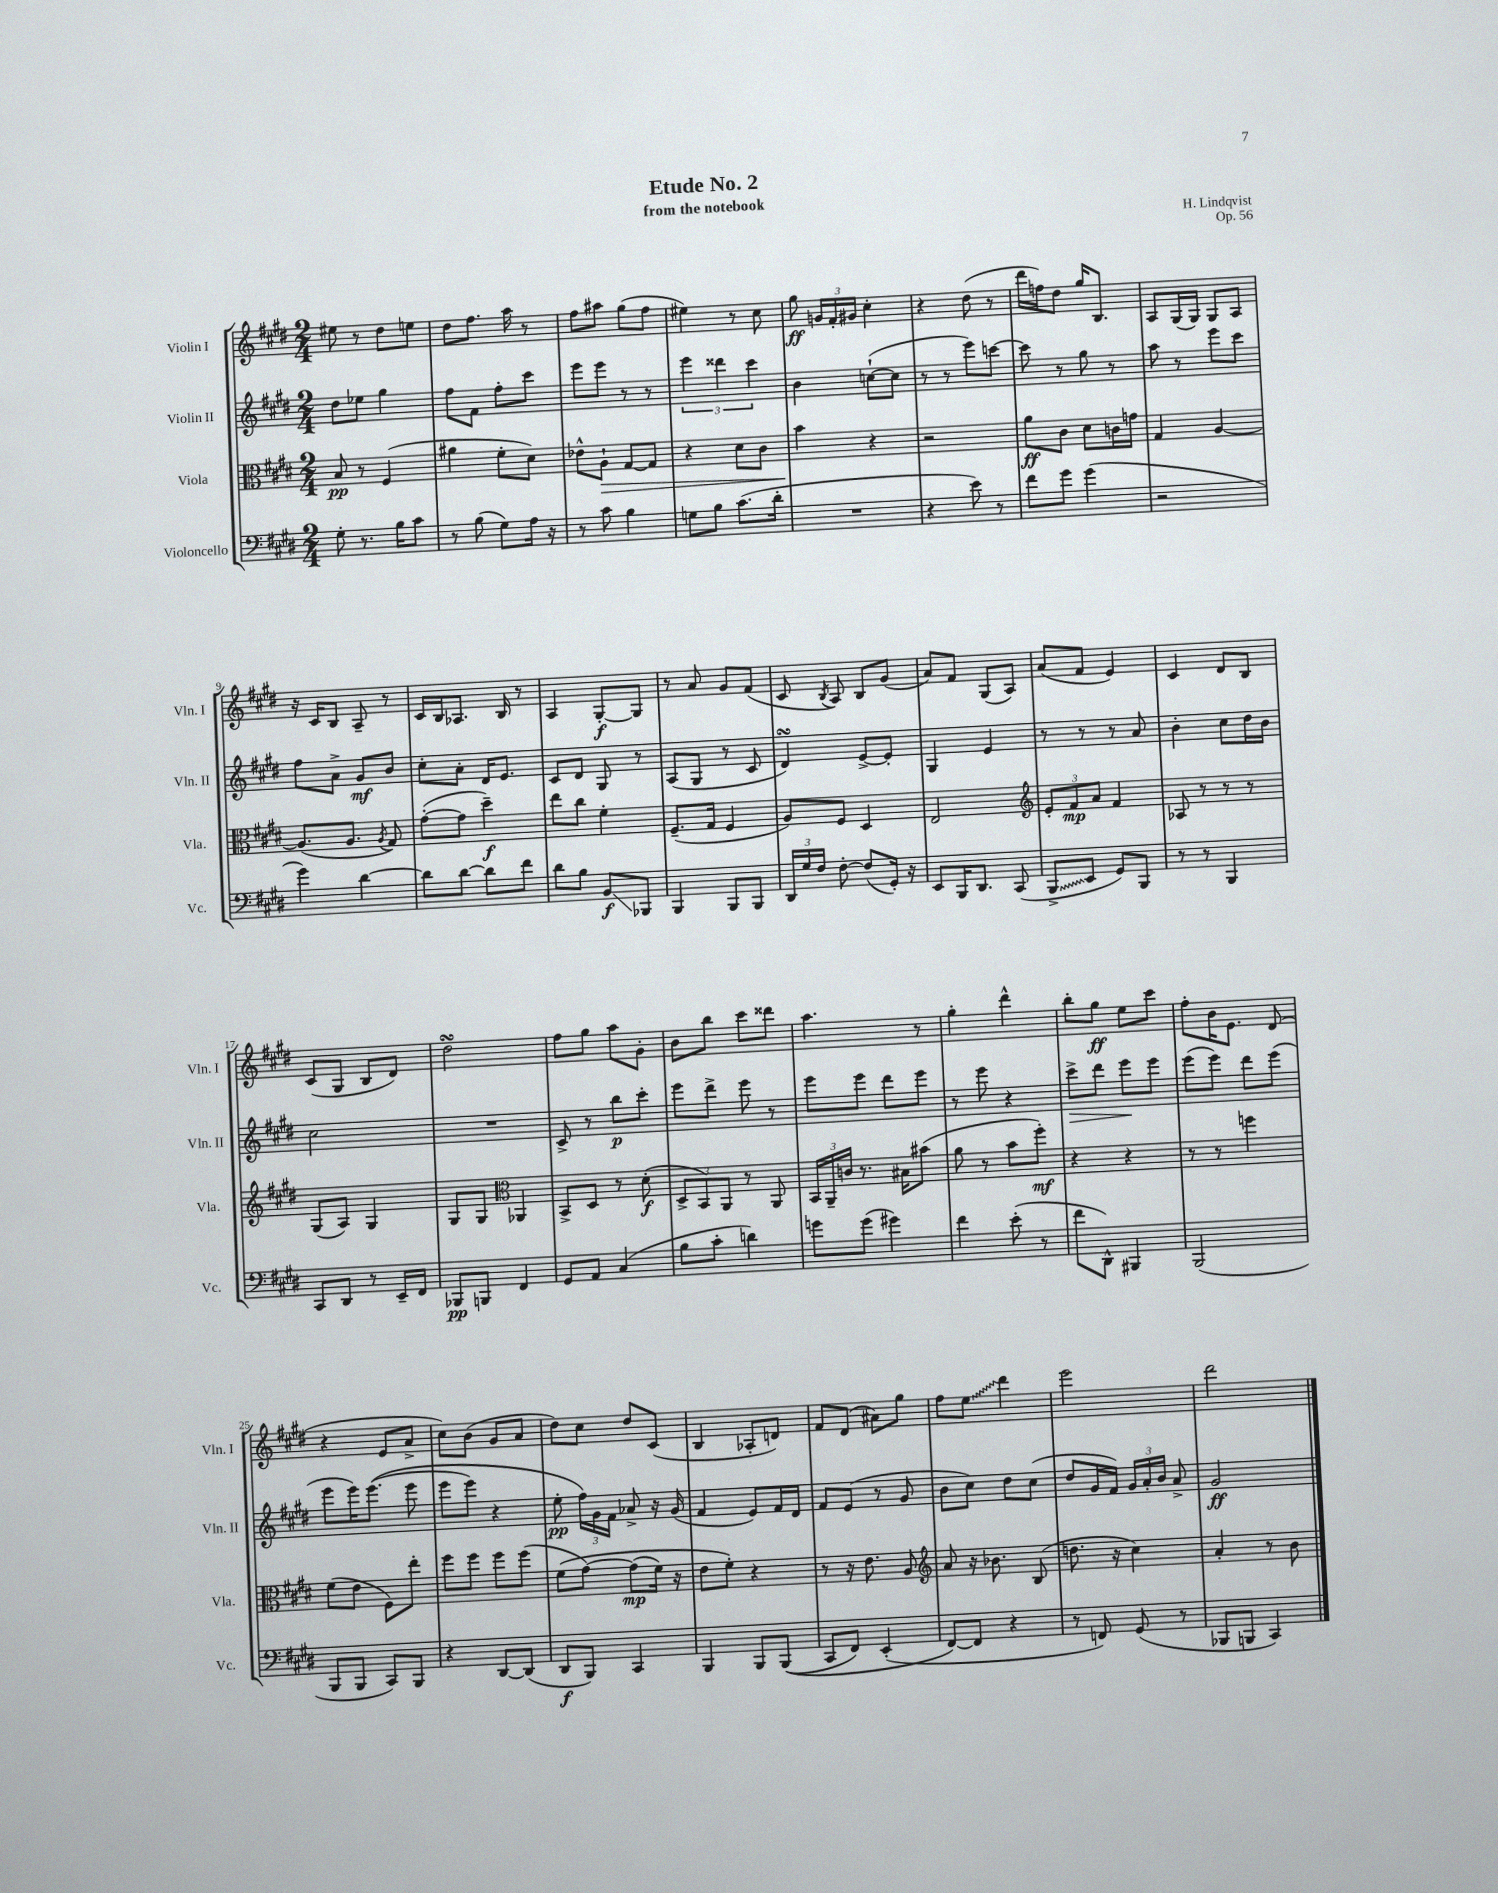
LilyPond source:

\header { title = "Etude No. 2" composer = "H. Lindqvist" subtitle = "from the notebook" opus = "Op. 56" }
<<
\new StaffGroup <<
\new Staff = "s0" \with { instrumentName = "Violin I" shortInstrumentName = "Vln. I" } {
    \clef treble \key e \major \numericTimeSignature \time 2/4
    \autoBeamOff eis''8 r8 dis''8[ e''8] |
    dis''8[ fis''8.] a''16 r8 |
    fis''8[ ais''8] gis''8[( fis''8] |
    eis''4) r8 cis''8 |
    gis''8\ff \tuplet 3/2 { g'16[ fis'16-. gis'16] } cis''4-. |
    r4 dis''8( r8 |
    dis'''16[ f''16) dis''8] gis''16[ b8.] |
    a8[ gis16( gis16]) gis8[ a8] |
    r16 cis'16[ b8] a8-- r8 |
    cis'16[ b16 aes8.] b16 r8 |
    a4 gis8[~-.\f gis8] |
    r8 a'8 gis'8[ fis'8]( |
    cis'8 \acciaccatura { b8 } a8) b8[ gis'8]( |
    a'8[) fis'8] gis8[( a8]) |
    a'8[( fis'8] e'4) |
    cis'4 dis'8[ b8] |
    cis'8[( gis8] b8[ dis'8]) |
    dis''2\turn |
    fis''8[ gis''8] a''8[ gis'8]-. |
    b'8[ b''8] cis'''8[ disis'''8] |
    a''4. r8 |
    gis''4-. dis'''4-^ |
    b''8[-. gis''8]\ff e''8[ cis'''8] |
    fis''8[-. b'16 e'8.] dis'8( |
    r4 e'8[ a'8]-> |
    cis''8[) b'8]( gis'8[ a'8] |
    dis''8[) cis''8] dis''8[ cis'8]( |
    b4 aes8[-. d'8]) |
    fis'8[ dis'8]( ais'8[) gis''8] |
    fis''8[ \once \override Glissando.style = #'zigzag e''8]\glissando dis'''4 |
    e'''2 |
    dis'''2 \bar "|." |
}
\new Staff = "s1" \with { instrumentName = "Violin II" shortInstrumentName = "Vln. II" } {
    \clef treble \key e \major \numericTimeSignature \time 2/4
    \autoBeamOff dis''8[ ees''8] gis''4 |
    fis''8[ fis'8] fis''8[-. cis'''8] |
    e'''8[ e'''8] r8 r8 |
    \tuplet 3/2 { e'''4 disis'''4 cis'''4 } |
    b'4 c''8[~-!( c''8] |
    r8 r8 e'''8[) c'''8]~ |
    c'''8 r8 gis''8 r8 |
    a''8 r8 e'''8[ cis'''8] |
    fis''8[ a'8]-> gis'8[\mf b'8] |
    cis''8[-. a'8]-. dis'16[ e'8.] |
    cis'8[ dis'8] gis8 r8 |
    a8[( gis8] r8 cis'8 |
    dis'4\turn) e'8[~-> e'8]-. |
    gis4 e'4 |
    r8 r8 r8 a'8 |
    b'4-. cis''8[ dis''16 b'16] |
    cis''2 |
    R2 |
    cis'8-> r8 b''8[\p cis'''8]-. |
    e'''8[ dis'''8]-> e'''8 r8 |
    e'''8[ e'''8] dis'''8[ e'''8] |
    r8 e'''8 r4 |
    cis'''8[->\> dis'''8] e'''8[\! e'''8] |
    e'''8[( e'''8]) dis'''8[ e'''8]( |
    e'''8[ e'''16) e'''8.](\( e'''8 |
    e'''8[ e'''8]) r4 |
    e''8-.\pp \tuplet 3/2 { fis''16[\) gis'16 fis'16] } aes'8-> r16 gis'16( |
    fis'4 e'8[) fis'16 dis'16] |
    fis'8[ e'8]( r8 gis'8 |
    b'8[ cis''8]) dis''8[ cis''8]( |
    dis''8[ gis'16 fis'16]) \tuplet 3/2 { gis'16[ a'16-. b'16] } a'8-> |
    gis'2\ff \bar "|." |
}
\new Staff = "s2" \with { instrumentName = "Viola" shortInstrumentName = "Vla." } {
    \clef alto \key e \major \numericTimeSignature \time 2/4
    \autoBeamOff b8\pp r8 fis4( |
    ais'4 fis'8[-. dis'8]) |
    ees'8[-^ a8]-!\> gis8[~ gis8] |
    r4 dis'8[ cis'8] |
    b'4\! r4 |
    r2 |
    a'8[\ff cis'8] dis'8[ c'16 g'16] |
    gis4 a4~ |
    a8.[( a8.] \acciaccatura { a8 } gis8) |
    gis'8[~-.( gis'8] dis''4--\f) |
    e''8[ cis''8] fis'4-. |
    fis8.[--( gis16] fis4 |
    a8[) fis8] dis4 |
    e2 |
    \clef treble \tuplet 3/2 { e'8[-. fis'8\mp a'8] } fis'4 |
    aes8 r8 r8 r8 |
    gis8[( a8]) gis4 |
    gis8[ gis8] \clef alto aes,4 |
    b,8[-> dis8] r8 dis'8-.\f( |
    \tuplet 3/2 { dis8[-> b,8) a,8] } r8 a,8 |
    \tuplet 3/2 { b,16[ a,16-- c'16] } r8. bis16[ bis'8]( |
    a'8 r8 b'8[ fis''8]-.\mf) |
    r4 r4 |
    r8 r8 f''4 |
    fis'8[( e'8] fis8[) e''8]-. |
    fis''8[ fis''8] fis''8[ fis''8]( |
    fis'8[\( gis'8]~) gis'8[\mp( fis'16]) r16 |
    e'8[ fis'8]-.\) r4 |
    r8 r16 e'8. a8 |
    \clef treble a'8 r16 bes'8. b8( |
    d''8. r16 cis''4) |
    a'4-. r8 b'8 \bar "|." |
}
\new Staff = "s3" \with { instrumentName = "Violoncello" shortInstrumentName = "Vc." } {
    \clef bass \key e \major \numericTimeSignature \time 2/4
    \autoBeamOff gis8-. r8. b16[ cis'8] |
    r8 b8( gis8[) a16] r16 |
    r8 cis'8 b4 |
    g8[ b8] cis'8.[( dis'16]-. |
    R2 |
    r4 e'8) r8 |
    fis'8[ gis'8] gis'4( |
    r2 |
    gis'4) dis'4~ |
    dis'8[ dis'8]~ dis'8[ fis'8] |
    dis'8[ b8] b,8[\glissando\f bes,,8] |
    b,,4 b,,8[ b,,8] |
    \tuplet 3/2 { dis,16[ gis16 fis16] } fis8~-. fis8[( gis,16]-.) r16 |
    e,8[ b,,16 dis,8.] cis,8( |
    \once \override Glissando.style = #'zigzag b,,8[->\glissando e,8] gis,8[) b,,8] |
    r8 r8 b,,4 |
    cis,8[ dis,8] r8 e,16[-- fis,16] |
    bes,,8[\pp b,,8] fis,4 |
    gis,8[ a,8] cis4( |
    b8[ cis'8]-. d'4) |
    g'8[ g'8]( gis'4) |
    fis'4 e'8-.( r8 |
    fis'8[ dis,8]-^) bis,,4 |
    b,,2( |
    b,,8[ b,,8] cis,8[) b,,8] |
    r4 dis,8[~ dis,8]( |
    dis,8[\f b,,8]) cis,4 |
    b,,4 b,,8[ b,,8](\( |
    cis,8[ fis,8]) e,4-.( |
    fis,8[~\) fis,8] r4 |
    r8 f,8) gis,8( r8 |
    bes,,8[ b,,8] cis,4) \bar "|." |
}
>>
>>
